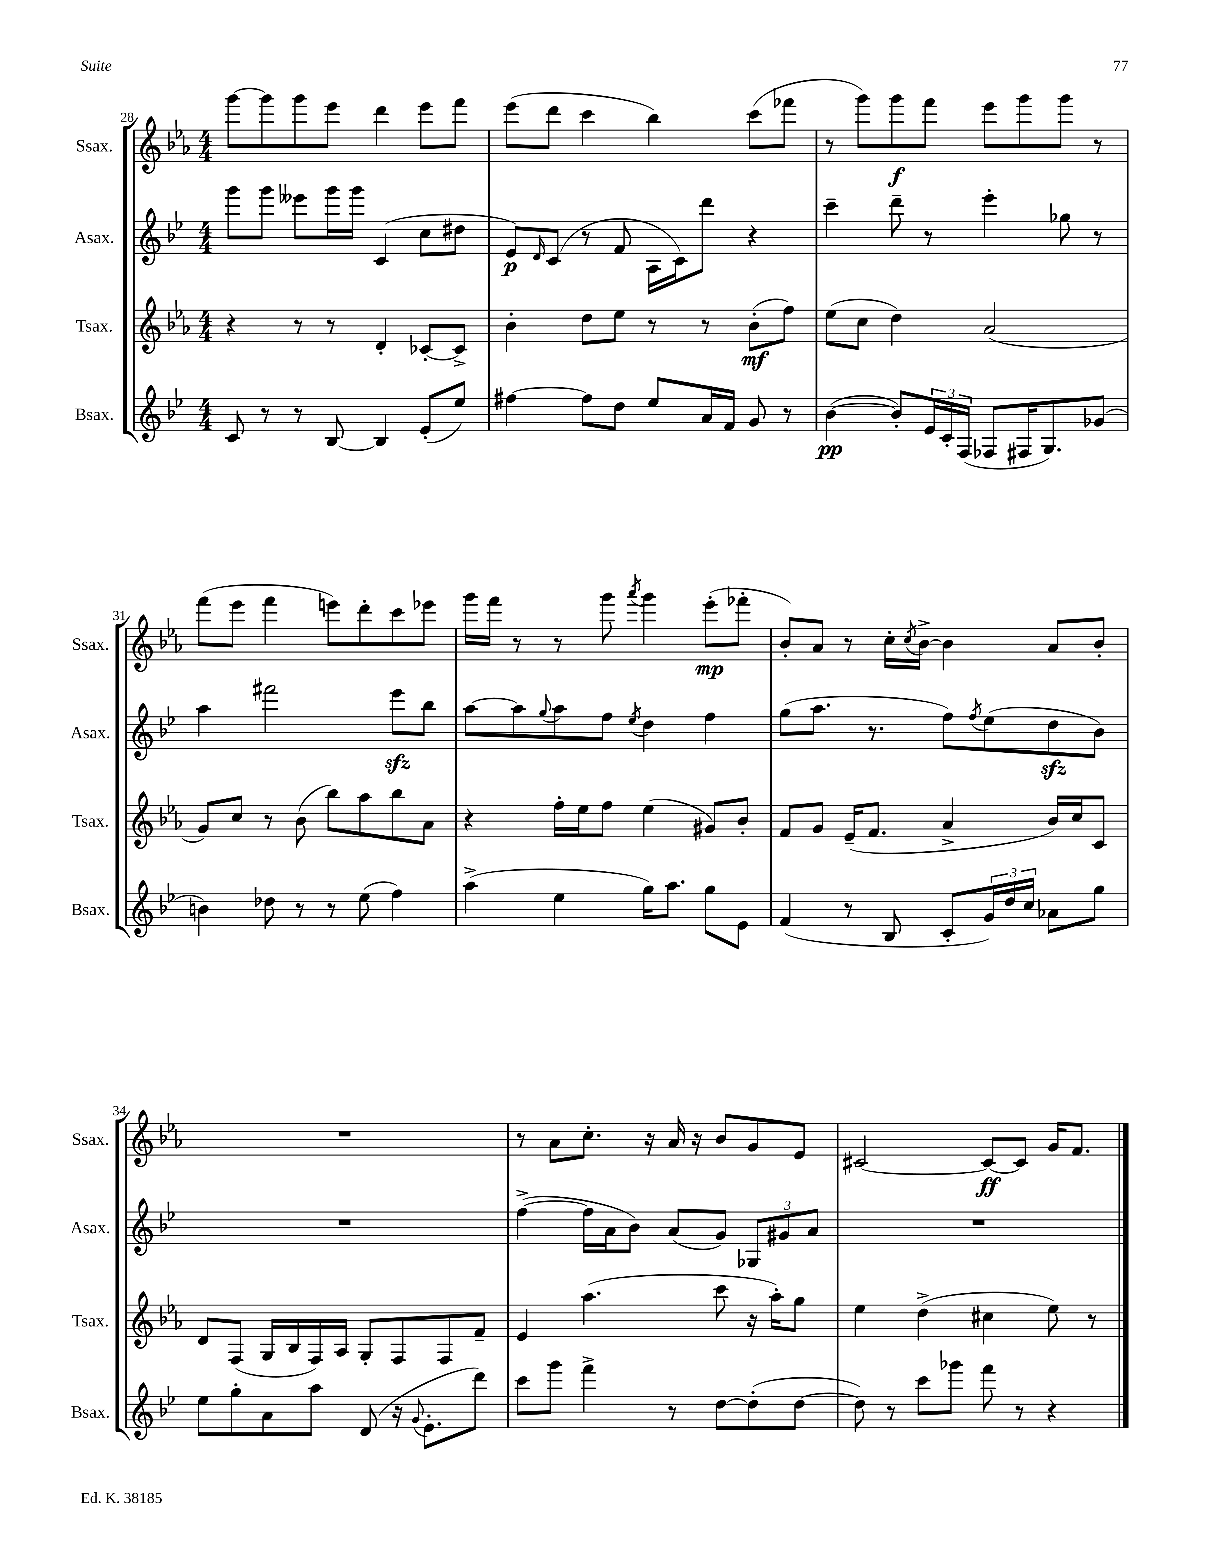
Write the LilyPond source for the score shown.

<<
\new StaffGroup <<
\new Staff = "s0" \with { instrumentName = "Ssax." shortInstrumentName = "Ssax." } {
    \clef treble \key ees \major \numericTimeSignature \time 4/4
    g'''8~ g'''8 g'''8 ees'''8 d'''4 ees'''8 f'''8 |
    ees'''8( d'''8 c'''4 bes''4) c'''8( fes'''8 |
    r8 g'''8) g'''8\f f'''8 ees'''8 g'''8 g'''8 r8 |
    f'''8( ees'''8 f'''4 e'''8) d'''8-. c'''8 ees'''8 |
    g'''16 f'''16 r8 r8 g'''8 \acciaccatura { aes'''8 } g'''4 ees'''8-.\mp( fes'''8-. |
    bes'8-.) aes'8 r8 c''16-. \acciaccatura { c''8 } bes'16~-> bes'4 aes'8 bes'8-. |
    R1 |
    r8 aes'8 c''8.-. r16 aes'16 r16 bes'8 g'8 ees'8 |
    cis'2~ cis'8~\ff cis'8 g'16 f'8. \bar "|." |
}
\new Staff = "s1" \with { instrumentName = "Asax." shortInstrumentName = "Asax." } {
    \clef treble \key bes \major \numericTimeSignature \time 4/4
    g'''8 g'''8 eeses'''8 g'''16 g'''16 c'4( c''8 dis''8 |
    ees'8\p) \grace { d'16 } c'8( r8 f'8 a16 c'16) d'''8 r4 |
    c'''4-- d'''8-- r8 ees'''4-. ges''8 r8 |
    a''4 fis'''2 ees'''8\sfz bes''8 |
    a''8~ a''8 \appoggiatura { g''8 } a''8 f''8 \acciaccatura { ees''8 } d''4 f''4 |
    g''8( a''8. r8. f''8) \acciaccatura { f''8 } ees''8( d''8\sfz bes'8) |
    R1 |
    f''4~->( f''16 a'16 bes'8) a'8( g'8) \tuplet 3/2 { ges8 gis'8 a'8 } |
    R1 \bar "|." |
}
\new Staff = "s2" \with { instrumentName = "Tsax." shortInstrumentName = "Tsax." } {
    \clef treble \key ees \major \numericTimeSignature \time 4/4
    r4 r8 r8 d'4-. ces'8~-. ces'8-> |
    bes'4-. d''8 ees''8 r8 r8 bes'8-.\mf( f''8) |
    ees''8( c''8 d''4) aes'2( |
    g'8) c''8 r8 bes'8( bes''8) aes''8 bes''8 aes'8 |
    r4 f''16-. ees''16 f''8 ees''4( gis'8) bes'8-. |
    f'8 g'8 ees'16--( f'8. aes'4-> bes'16) c''16 c'8 |
    d'8 f8( g16 bes16 f16) aes16 g8-. f8 f8 f'8-- |
    ees'4 aes''4.( c'''8 r16 aes''16-.) g''8 |
    ees''4 d''4->( cis''4 ees''8) r8 \bar "|." |
}
\new Staff = "s3" \with { instrumentName = "Bsax." shortInstrumentName = "Bsax." } {
    \clef treble \key bes \major \numericTimeSignature \time 4/4
    c'8 r8 r8 bes8~ bes4 ees'8-.( ees''8) |
    fis''4~ fis''8 d''8 ees''8 a'16 f'16 g'8 r8 |
    bes'4~\pp( bes'8-.) \tuplet 3/2 { ees'16 c'16-. f16( } fes8 fis16 g8.) ges'8( |
    b'4) des''8 r8 r8 ees''8( f''4) |
    a''4->( ees''4 g''16) a''8. g''8 ees'8 |
    f'4( r8 bes8 c'8-. \tuplet 3/2 { g'16) d''16 c''16 } aes'8 g''8 |
    ees''8 g''8-. a'8 a''8 d'8( r16 \appoggiatura { g'8 } ees'8.-. d'''8) |
    c'''8 g'''8 f'''4-> r8 d''8~ d''8-.( d''8~ |
    d''8) r8 c'''8 ges'''8 f'''8 r8 r4 \bar "|." |
}
>>
>>
\layout { \context { \Score currentBarNumber = #28 } }
